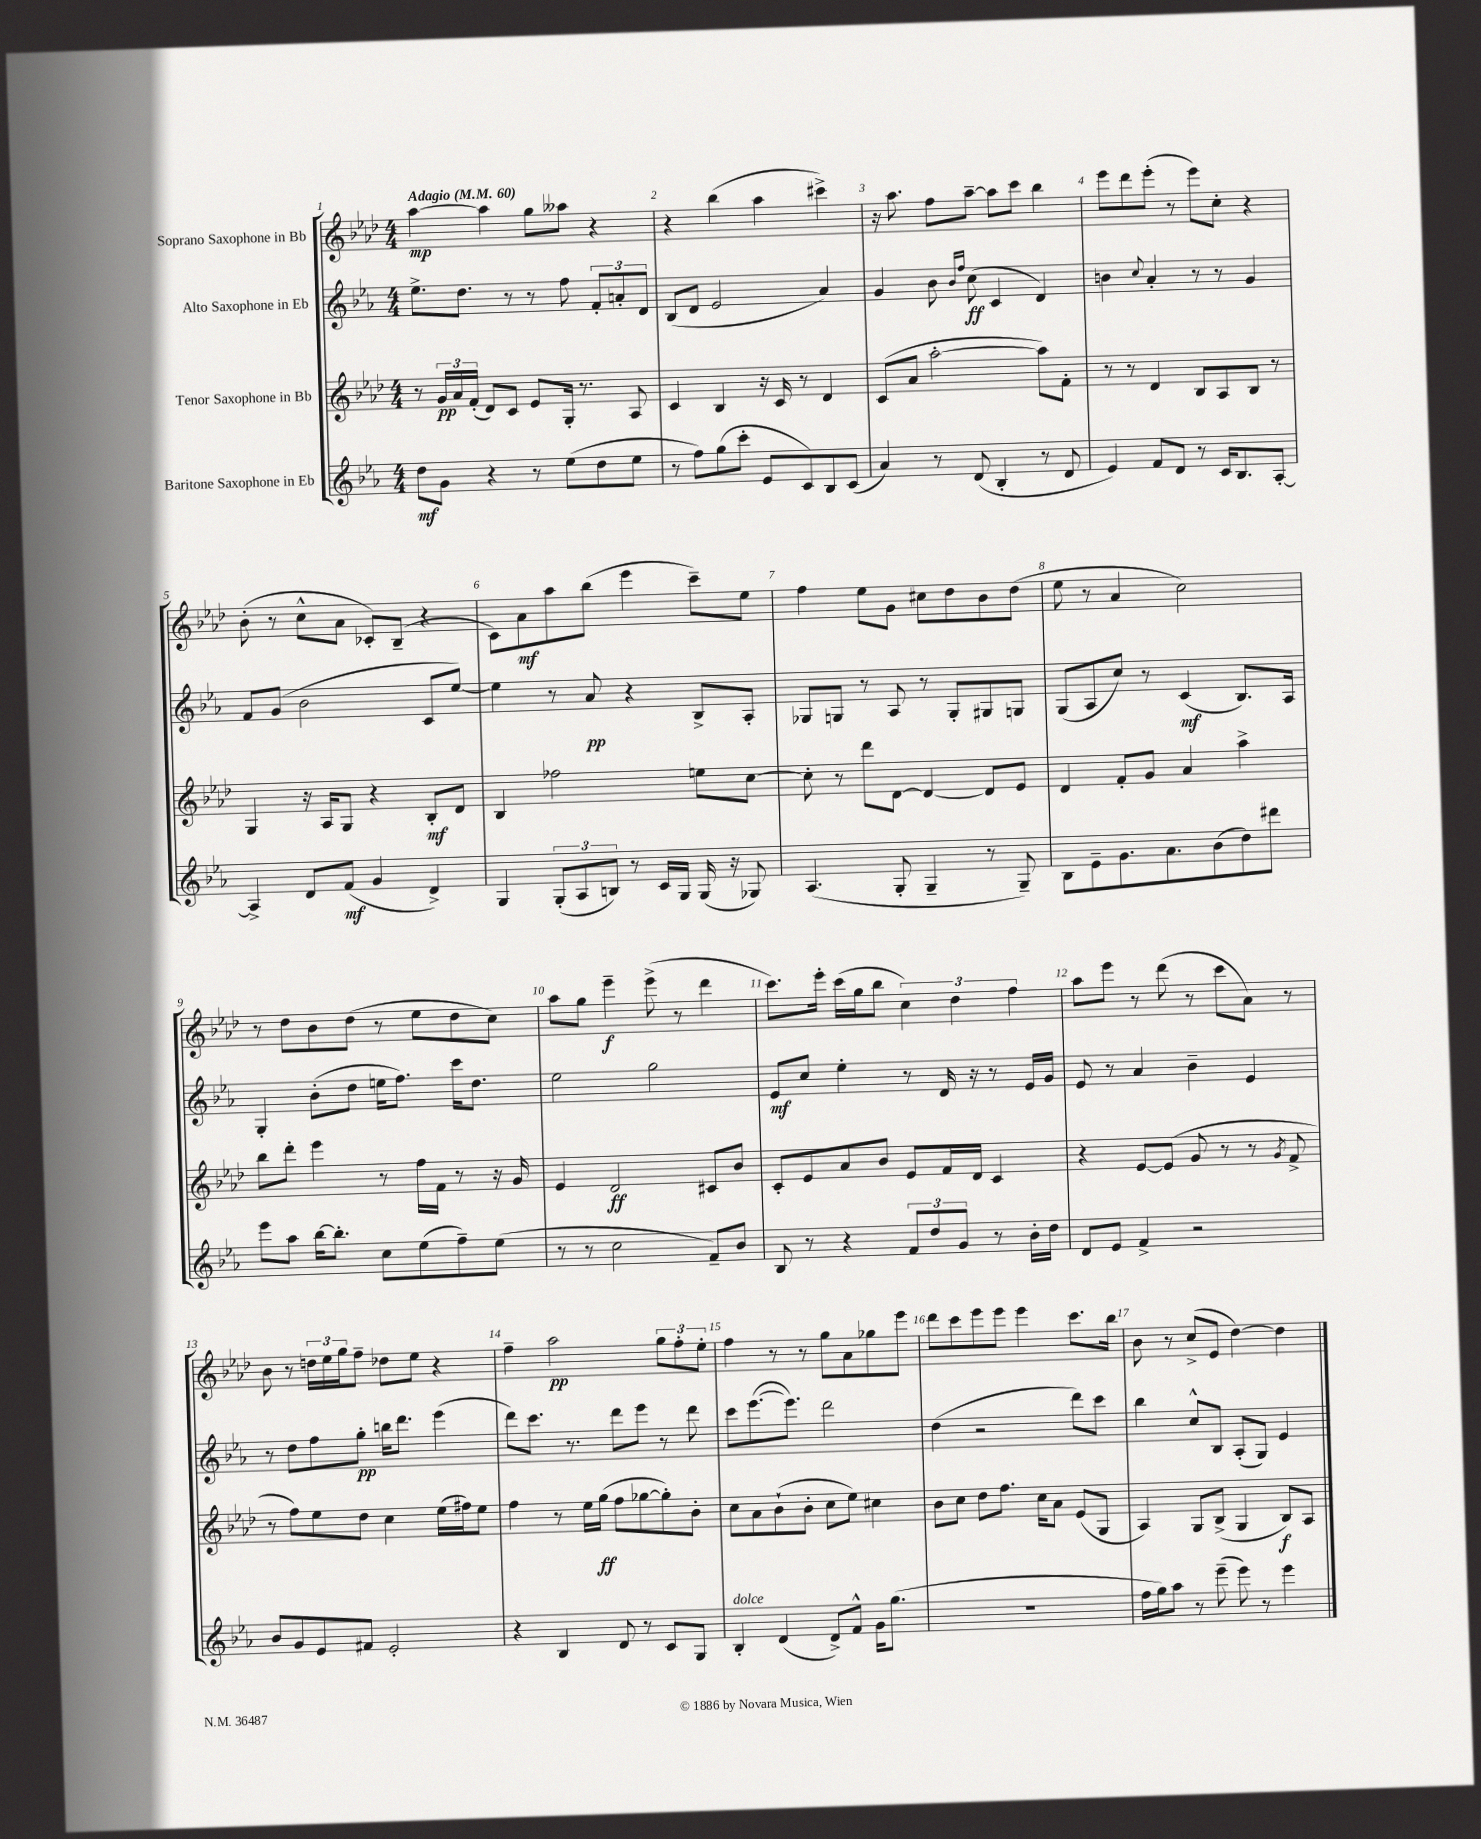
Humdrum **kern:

**kern	**dynam	**kern	**dynam	**kern	**dynam	**kern	**dynam
*part4	*part4	*part3	*part3	*part2	*part2	*part1	*part1
*staff4	*staff4	*staff3	*staff3	*staff2	*staff2	*staff1	*staff1
*I"Baritone Saxophone in Eb	*	*I"Tenor Saxophone in Bb	*	*I"Alto Saxophone in Eb	*	*I"Soprano Saxophone in Bb	*
*clefG2	*	*clefG2	*	*clefG2	*	*clefG2	*
*k[b-e-a-]	*	*k[b-e-a-d-]	*	*k[b-e-a-]	*	*k[b-e-a-d-]	*
*M4/4	*	*M4/4	*	*M4/4	*	*M4/4	*
*MM60	*	*MM60	*	*MM60	*	*MM60	*
=1	=1	=1	=1	=1	=1	=1	=1
!	!	!	!	!	!	!LO:TX:a:B:t=Adagio	!
8dd\L	mf	8r	.	8.ee-^\L	.	[4aa-\	mp
8g\J	.	24g/LL	pp	.	.	.	.
.	.	24a-/	.	.	.	.	.
.	.	.	.	8.dd\J	.	.	.
.	.	(24f'/JJ	.	.	.	.	.
4r	.	8d-/L)	.	.	.	4aa-\]	.
.	.	8c/J	.	8r	.	.	.
8r	.	8e-/L	.	8r	.	8gg\L	.
(8ee-\L	.	16G'/Jk	.	8ff\	.	8aa--X\J	.
.	.	8.r	.	.	.	.	.
8dd\	.	.	.	12f'/L	.	4r	.
.	.	.	.	12an'/	.	.	.
8ee-\J	.	8A-/	.	.	.	.	.
.	.	.	.	12d/J	.	.	.
=2	=2	=2	=2	=2	=2	=2	=2
8r	.	4c/	.	(8B-/L	.	4r	.
8ff\L)	.	.	.	8d/J	.	.	.
(8gg\	.	4B-/	.	2e-/	.	(4bb-\	.
8ccc'\J	.	.	.	.	.	.	.
8e-/L	.	16r	.	.	.	4aa-\	.
.	.	16c/	.	.	.	.	.
8c/)	.	8r	.	.	.	.	.
8B-/	.	4d-/	.	4a-/)	.	4ccc#X^\)	.
(8c/J	.	.	.	.	.	.	.
=3	=3	=3	=3	=3	=3	=3	=3
4a-/)	.	(8c/L	.	4g/	.	16r	.
.	.	.	.	.	.	8.aa-\	.
.	.	8a-/J	.	.	.	.	.
8r	.	[2aa-'\	.	8b-\	.	8ff\L	.
.	.	.	.	16qqb-/LL	.	.	.
.	.	.	.	16qqff/JJ	.	.	.
(8d/	.	.	.	(8cc\	ff	[8aa-~\J	.
4B-'/	.	.	.	4c/	.	8aa-\L]	.
.	.	.	.	.	.	8ccc\J	.
8r	.	8aa-\L])	.	4d/)	.	4bb-\	.
8d/	.	8f'\J	.	.	.	.	.
=4	=4	=4	=4	=4	=4	=4	=4
4e-/)	.	8r	.	4bn\	.	8eee-\L	.
.	.	8r	.	.	.	8ddd-\	.
.	.	.	.	8qqcc/	.	.	.
8f/L	.	4d-/	.	4a-'/	.	(8eee-'\J	.
8d/J	.	.	.	.	.	8r	.
8r	.	8B-/L	.	8r	.	8eee-\L)	.
16c/KL	.	8A-/	.	8r	.	8cc'\J	.
8.B-/	.	.	.	.	.	.	.
.	.	8B-/J	.	4g/	.	4r	.
[8A-'/J	.	8r	.	.	.	.	.
!!LO:LB:g=z
=5	=5	=5	=5	=5	=5	=5	=5
4A-^/]	.	4G/	.	8f/L	.	(8b-'\	.
.	.	.	.	(8g/J	.	8r	.
8d/L	.	16r	.	2b-\	.	8cc^^\L	.
.	.	16A-/KL	.	.	.	.	.
(8f/J	mf	8G/J	.	.	.	8a-\J	.
4g/	.	4r	.	.	.	8c-X'/L)	.
.	.	.	.	.	.	(8B-~/J	.
4d^/)	.	8B-'/L	mf	8c/L	.	4r	.
.	.	8d-/J	.	[8ee-/J)	.	.	.
=6	=6	=6	=6	=6	=6	=6	=6
4G/	.	4B-/	.	4ee-\]	.	8c\L)	.
.	.	.	.	.	.	8a-\	mf
(12G'/L	.	2ff-X\	.	8r	.	8aa-\	.
12A-/	.	.	.	.	.	.	.
.	.	.	.	8a-/	pp	(8bb-\J	.
12Bn/J)	.	.	.	.	.	.	.
8r	.	.	.	4r	.	4eee-\	.
16c/LL	.	.	.	.	.	.	.
16G/JJ	.	.	.	.	.	.	.
(16G/	.	8een\L	.	8B-^/L	.	8ccc~\L)	.
16r	.	.	.	.	.	.	.
8G-X/)	.	[8cc\J	.	8A-'/J	.	8ee-\J	.
=7	=7	=7	=7	=7	=7	=7	=7
(4.A-/	.	8cc'\]	.	8G-X/L	.	4ff\	.
.	.	8r	.	8Gn/J	.	.	.
.	.	8ddd-\L	.	8r	.	8ee-\L	.
8G'/	.	[8d-\J	.	8A-/	.	8g\J	.
4G~/	.	4d-/_	.	8r	.	8cc#X\L	.
.	.	.	.	8G'/L	.	8dd-\	.
8r	.	8d-/L]	.	8G#X/	.	8b-\	.
8G~/)	.	8e-/J	.	8Gn/J	.	(8dd-\J	.
=8	=8	=8	=8	=8	=8	=8	=8
8B-\L	.	4d-/	.	(8G/L	.	8ee-\	.
8e-~\	.	.	.	8A-/	.	8r	.
8.g\	.	8f'/L	.	8cc/J)	.	4a-/	.
.	.	8g/J	.	8r	.	.	.
8.a-\	.	.	.	.	.	.	.
.	.	4a-/	.	(4c/	mf	2cc\)	.
(8b-\	.	.	.	.	.	.	.
8dd\)	.	4aa-^\	.	8.B-/L)	.	.	.
8ddd#X\J	.	.	.	.	.	.	.
.	.	.	.	16A-/Jk	.	.	.
!!LO:LB:g=z
=9	=9	=9	=9	=9	=9	=9	=9
8eee-\L	.	8bb-\L	.	4G'/	.	8r	.
8aa-\J	.	8ddd-'\J	.	.	.	8dd-\L	.
[16bb-\KL	.	4eee-\	.	(8b-'\L	.	8b-\	.
8.bb-'\J]	.	.	.	.	.	.	.
.	.	.	.	8dd\J	.	(8dd-\J	.
8cc\L	.	8r	.	16een\KL	.	8r	.
.	.	.	.	8.ff\J)	.	.	.
(8ee-\	.	16ff\LL	.	.	.	8ee-\L	.
.	.	16f\JJ	.	.	.	.	.
8ff~\)	.	8r	.	16ccc\KL	.	8dd-\	.
.	.	.	.	8.dd\J	.	.	.
(8ee-\J	.	16r	.	.	.	8cc\J)	.
.	.	16g/	.	.	.	.	.
=10	=10	=10	=10	=10	=10	=10	=10
8r	.	4e-/	.	2ee-\	.	8aa-\L	.
8r	.	.	.	.	.	8gg\J	.
2cc\	.	2d-/	ff	.	.	4eee-~\	f
.	.	.	.	2gg\	.	(8eee-^\	.
.	.	.	.	.	.	8r	.
8f~/L)	.	8c#X/L	.	.	.	4ddd-\	.
8b-/J	.	8b-/J	.	.	.	.	.
=11	=11	=11	=11	=11	=11	=11	=11
8B-/	.	8c'/L	.	8e-/L	mf	8.ccc\L)	.
8r	.	8e-/	.	8cc/J	.	.	.
.	.	.	.	.	.	16eee-'\Jk	.
4r	.	8a-/	.	4ee-'\	.	(16ccc\LL	.
.	.	.	.	.	.	16gg\J	.
.	.	8b-/J	.	.	.	8bb-\J	.
12f/L	.	8e-/L	.	8r	.	6cc\)	.
12dd/	.	.	.	.	.	.	.
.	.	16f/L	.	16d/	.	.	.
12g/J	.	.	.	.	.	6dd-\	.
.	.	16d-/JJ	.	16r	.	.	.
8r	.	4c/	.	8r	.	.	.
.	.	.	.	.	.	6ff\	.
16b-'\LL	.	.	.	16e-/LL	.	.	.
16dd\JJ	.	.	.	16g/JJ	.	.	.
=12	=12	=12	=12	=12	=12	=12	=12
8d/L	.	4r	.	8e-/	.	8aa-\L	.
8e-/J	.	.	.	8r	.	8eee-\J	.
4f^/	.	[8e-/L	.	4a-/	.	8r	.
.	.	(8e-/J]	.	.	.	(8ddd-\	.
2r	.	8g/	.	4b-~\	.	8r	.
.	.	8r	.	.	.	8ccc\L	.
.	.	8r	.	4e-/	.	8a-\J)	.
.	.	8qg/	.	.	.	.	.
.	.	8f^/	.	.	.	8r	.
!!LO:LB:g=z
=13	=13	=13	=13	=13	=13	=13	=13
8b-/L	.	8r	.	8r	.	8b-\	.
8g/	.	8ff\L)	.	8dd\L	.	8r	.
8e-/	.	8ee-\	.	8ff\	.	24ddn\LL	.
.	.	.	.	.	.	24ee-\	.
.	.	.	.	.	.	24gg\J	.
8f#X/J	.	8dd-\J	.	8gg'\J	pp	8ff~\J	.
2e-'/	.	4cc\	.	16bbn\KL	.	8dd-X\L	.
.	.	.	.	8.ddd\J	.	.	.
.	.	.	.	.	.	8ee-\J	.
.	.	(16ee-\LL	.	(4eee-\	.	4r	.
.	.	16ff#X\J)	.	.	.	.	.
.	.	8ee-\J	.	.	.	.	.
=14	=14	=14	=14	=14	=14	=14	=14
4r	.	4ff\	.	8ddd\L)	.	4ff~\	.
.	.	.	.	8.ccc\J	.	.	.
4B-/	.	8r	.	.	.	2aa-\	pp
.	.	.	.	8.r	.	.	.
.	.	16ee-\LL	.	.	.	.	.
.	.	(16gg\JJ	ff	.	.	.	.
8d/	.	8ff\L	.	8ddd\L	.	.	.
8r	.	[8gg-X\	.	8eee-\J	.	.	.
8c/L	.	8gg-'\])	.	8r	.	12gg\L	.
.	.	.	.	.	.	12ff'\	.
8G/J	.	8b-'\J	.	8ddd\	.	.	.
.	.	.	.	.	.	12ee-'\J	.
=15	=15	=15	=15	=15	=15	=15	=15
!LO:TX:a:i:t=dolce	!	!	!	!	!	!	!
4B-'/	.	8cc\L	.	8ccc\L	.	4ff\	.
.	.	8a-\	.	([8.eee-\	.	.	.
(4d/	.	(8b-`\	.	.	.	8r	.
.	.	.	.	8.eee-\J])	.	.	.
.	.	8b-'\J	.	.	.	8r	.
8d^/L)	.	8cc\L	.	2ddd\	.	8gg\L	.
8f^^/J	.	8ee-\J)	.	.	.	8a-\	.
16g\KL	.	4cc#X\	.	.	.	8gg-X\	.
(8.gg\J	.	.	.	.	.	.	.
.	.	.	.	.	.	8eee-\J	.
=16	=16	=16	=16	=16	=16	=16	=16
1r	.	8b-\L	.	(4dd\	.	8ddd-\L	.
.	.	8cc\J	.	.	.	8ccc\	.
.	.	8dd-\L	.	2r	.	8eee-\	.
.	.	8.ff\J	.	.	.	8eee-\J	.
.	.	.	.	.	.	4eee-\	.
.	.	16cc\KL	.	.	.	.	.
.	.	8a-\J	.	.	.	.	.
.	.	(8e-/L	.	8ddd\L)	.	8.ccc\L	.
.	.	8G/J	.	8ccc\J	.	.	.
.	.	.	.	.	.	16bb-\Jk	.
=17	=17	=17	=17	=17	=17	=17	=17
16ff\LL	.	4A-/)	.	4bb-\	.	8b-\	.
16gg\J)	.	.	.	.	.	.	.
8aa-\J	.	.	.	.	.	8r	.
8r	.	8G/L	.	8cc^^/L	.	(8cc^/L	.
(8eee-~\	.	(8B-^/J	.	8B-/J	.	8e-/J	.
8eee-\)	.	4G/	.	(8A-'/L	.	[4dd-\)	.
8r	.	.	.	8G/J)	.	.	.
4eee-\	.	8B-/L)	f	4e-/	.	4dd-\]	.
.	.	8A-/J	.	.	.	.	.
==	==	==	==	==	==	==	==
*-	*-	*-	*-	*-	*-	*-	*-
